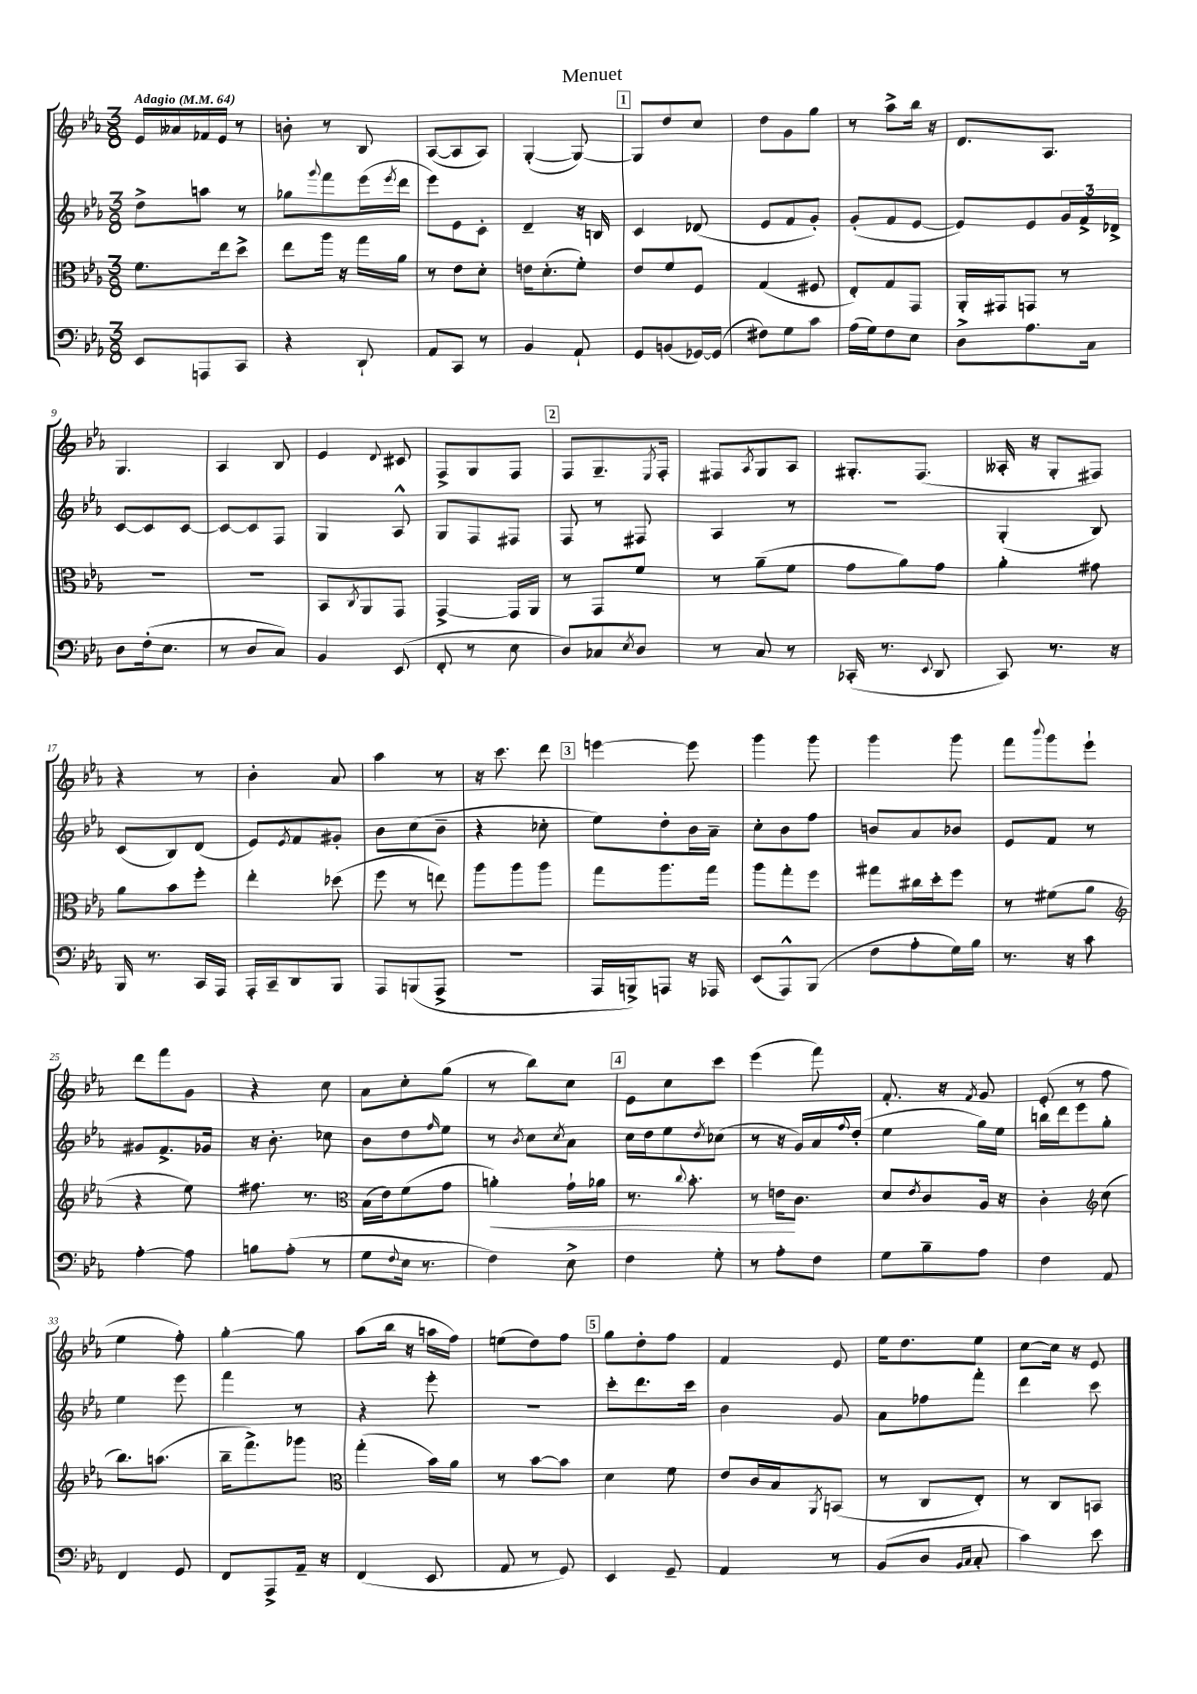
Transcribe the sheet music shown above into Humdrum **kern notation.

**kern	**kern	**kern	**kern
*staff4	*staff3	*staff2	*staff1
*clefF4	*clefC3	*clefG2	*clefG2
*k[b-e-a-]	*k[b-e-a-]	*k[b-e-a-]	*k[b-e-a-]
*M3/8	*M3/8	*M3/8	*M3/8
*MM64	*MM64	*MM64	*MM64
8EE-	8.f	8dd^	16e-
.	.	.	16a--
8AAA	.	8aa	16f-
.	16ee-	.	16e-
8CC	8dd^	8r	8r
=	=	=	=
4r	8ee-	8gg-	8b'
.	.	8qqggg	.
.	16aa-	8fff	8r
.	16r	.	.
8DD`	16gg	(16eee-	8B-
.	.	8qeee-	.
.	16a-	16ddd	.
=	=	=	=
8AA-	8r	8eee-)	([8A-
8CC	8e-	8e-	8A-]
8r	8d'	8c'	8A-)
=	=	=	=
4BB-	16e	4d~	([4G'
.	(8.d'	.	.
8AA-`	8f')	16r	8G_)
.	.	16B	.
=	=	=	=
8GG	8e-	4c	8G]
(8BB	8f	.	8dd
[16GG-)	8F	(8d-	8cc
(16GG-]	.	.	.
=	=	=	=
8F#)	(4G	8e-	8dd
8G	.	8f	8g
8c	8F#	8g')	8gg
=	=	=	=
(16A-	8E-')	(8g'	8r
16G)	.	.	.
8F	8G	8f	8aa-^
8E-	8GG	[8e-	16bb-
.	.	.	16r
=	=	=	=
8D^	16AA-'	8e-])	8.d
.	16GG#	.	.
8.A-	8GG	8e-	.
.	.	.	8.A-
.	8r	24g	.
.	.	24f^	.
16C	.	.	.
.	.	24d-^	.
=	=	=	=
8D	4.r	[8c	4.G
(16F'	.	8c]	.
8.E-	.	.	.
.	.	[8c	.
=	=	=	=
8r	4.r	8c_	4A-
8D	.	8c]	.
8C)	.	8F	8B-
=	=	=	=
4BB-	8BB-	4G	4e-
.	8qC	.	.
.	8AA-	.	.
.	.	.	8qqd
(8EE-	8GG	8A-^^	8c#
=	=	=	=
8FF'	[4GG^	8G	8F^
8r	.	8F	8G
8E-	16GG]	8F#	8F
.	16AA-	.	.
=	=	=	=
8D)	8r	8F	8F
8C-	8GG	8r	8.G~
8qE-	.	.	.
8D	8f	8F#	.
.	.	.	8qE-
.	.	.	16F'
=	=	=	=
8r	8r	4A-	8F#
.	.	.	8qA-
8C	(8a-~	.	8G
8r	8f	8r	8A-
=	=	=	=
(16CC-'	8g	4.r	8.G#'
8.r	.	.	.
.	8a-)	.	.
.	.	.	(8.F
8qqEE-	.	.	.
8DD	8g	.	.
=	=	=	=
8CC)	4a-'	(4G'	16A--'
.	.	.	16r
8.r	.	.	8G'
.	8g#	8B-)	8F#)
16r	.	.	.
=	=	=	=
16BBB-	8a-	(8c	4r
8.r	.	.	.
.	8b-	8B-)	.
16CC	8ff'	(8d	8r
16AAA-	.	.	.
=	=	=	=
16AAA-'	4ee-'	8e-)	4b-'
16CC~	.	.	.
.	.	8qe-	.
8DD	.	8f	.
8BBB-	(8dd-	8g#'	8a-
=	=	=	=
8AAA-	8ff	8b-	4aa-
(8BBB	8r	(8cc	.
8AAA-^	8ee)	8b-~	8r
=	=	=	=
4.r	8aa-	4r	16r
.	.	.	8.ccc
.	8aa-	.	.
.	8aa-	8cc-'	8ddd
=	=	=	=
16AAA-	8gg	8ee-)	[4eee
16BBB^)	.	.	.
8AAA	8.aa-	8dd'	.
16r	.	16b-	8eee]
16AAA-	16gg	16a-~	.
=	=	=	=
(8EE-	8aa-	8cc'	4ggg
8AAA-^^)	8gg'	8b-	.
(8BBB-	8ff	8ff	8ggg
=	=	=	=
8F	8gg#	8b	4ggg
8A-'	16cc#	8a-	.
.	16dd'	.	.
16G)	8ff	8b-	8ggg
16B-	.	.	.
=	=	=	=
8.r	8r	8e-	8fff
.	.	.	8qqbbb-
.	(8f#	8f	8ggg
16r	.	.	.
8c	8a-	8r	8eee-`
=	=	=	=
*	*clefG2	*	*
[4A-'	4r	8g#	8ddd
.	.	8.f^	8fff
8A-]	8ee-)	.	8g
.	.	16g-	.
=	=	=	=
8B	8.ff#	16r	4r
.	.	8.b-'	.
(8A-'	.	.	.
.	8.r	.	.
8r	.	8cc-	8cc
=	=	=	=
*	*clefC3	*	*
8G	(16B-	8b-	8a-
.	16e-)	.	.
8qqF	.	.	.
16E-	(8f	8dd	8cc'
8.r	.	.	.
.	.	16qqff	.
.	8g	8ee-	(8gg
=	=	=	=
4F)	4a')	8r	8r
.	.	8qb-	.
.	.	8cc	8bb-)
.	.	8qcc	.
8E-^	16g`	8a-	8cc
.	16a-	.	.
=	=	=	=
4F	8.r	16cc	8e-
.	.	16dd	.
.	.	8ee-	8cc
.	8qqcc	.	.
.	8.b-'	.	.
.	.	8qdd	.
8G'	.	(8cc-	8ccc
=	=	=	=
8r	8r	8r	(4eee-
8A-'	16e	16r	.
.	8.c	16g)	.
8F	.	16a-	8fff)
.	.	8qqff	.
.	.	(16dd'	.
=	=	=	=
8G	8d	4ee-	8.f'
.	8qe-	.	.
8B-~	8c	.	.
.	.	.	16r
.	.	.	8qf
8A-	16A-	16gg)	8g
.	16r	16ee-	.
=	=	=	=
4F	4c'	16bb	(8e-'
.	.	16ddd	.
.	.	8eee-	8r
*	*clefG2	*	*
8AA-	(8cc	8gg'	8ff
=	=	=	=
4FF	8.bb-)	4ee-	4ee-
.	(8.aa	.	.
8GG	.	8eee-	8ff')
=	=	=	=
8FF	16bb-~	4fff	[4gg'
.	8.fff^)	.	.
8AAA-^	.	.	.
16AA-~	8ggg-	8r	8gg]
16r	.	.	.
=	=	=	=
*	*clefC3	*	*
(4FF	(4gg'	4r	(8aa-
.	.	.	16bb-
.	.	.	16r
8EE-	16b-)	8eee-'	16aa
.	16a-	.	16ff)
=	=	=	=
8AA-	8r	4.r	(8ee
8r	[8b-	.	8dd)
8GG)	8b-]	.	8ff
=	=	=	=
4EE-	4d	8ccc'	8gg
.	.	8.ddd	8dd'
8GG~	8f	.	8ff
.	.	16ccc	.
=	=	=	=
4AA-	8e-	4b-	4f
.	16c	.	.
.	16B-	.	.
.	8qAA-	.	.
8r	(8BB	8g	8e-
=	=	=	=
(8BB-	8r	8a-	16ee-
.	.	.	8.dd
8D	8C	8ff-	.
16qqBB-	.	.	.
16qqC	.	.	.
8C'	8E-')	8fff'	8ee-
=	=	=	=
4c)	8r	4ddd	[8cc
.	8C	.	16cc]
.	.	.	16r
8e-	8BB	8ccc	8e-
==	==	==	==
*-	*-	*-	*-
